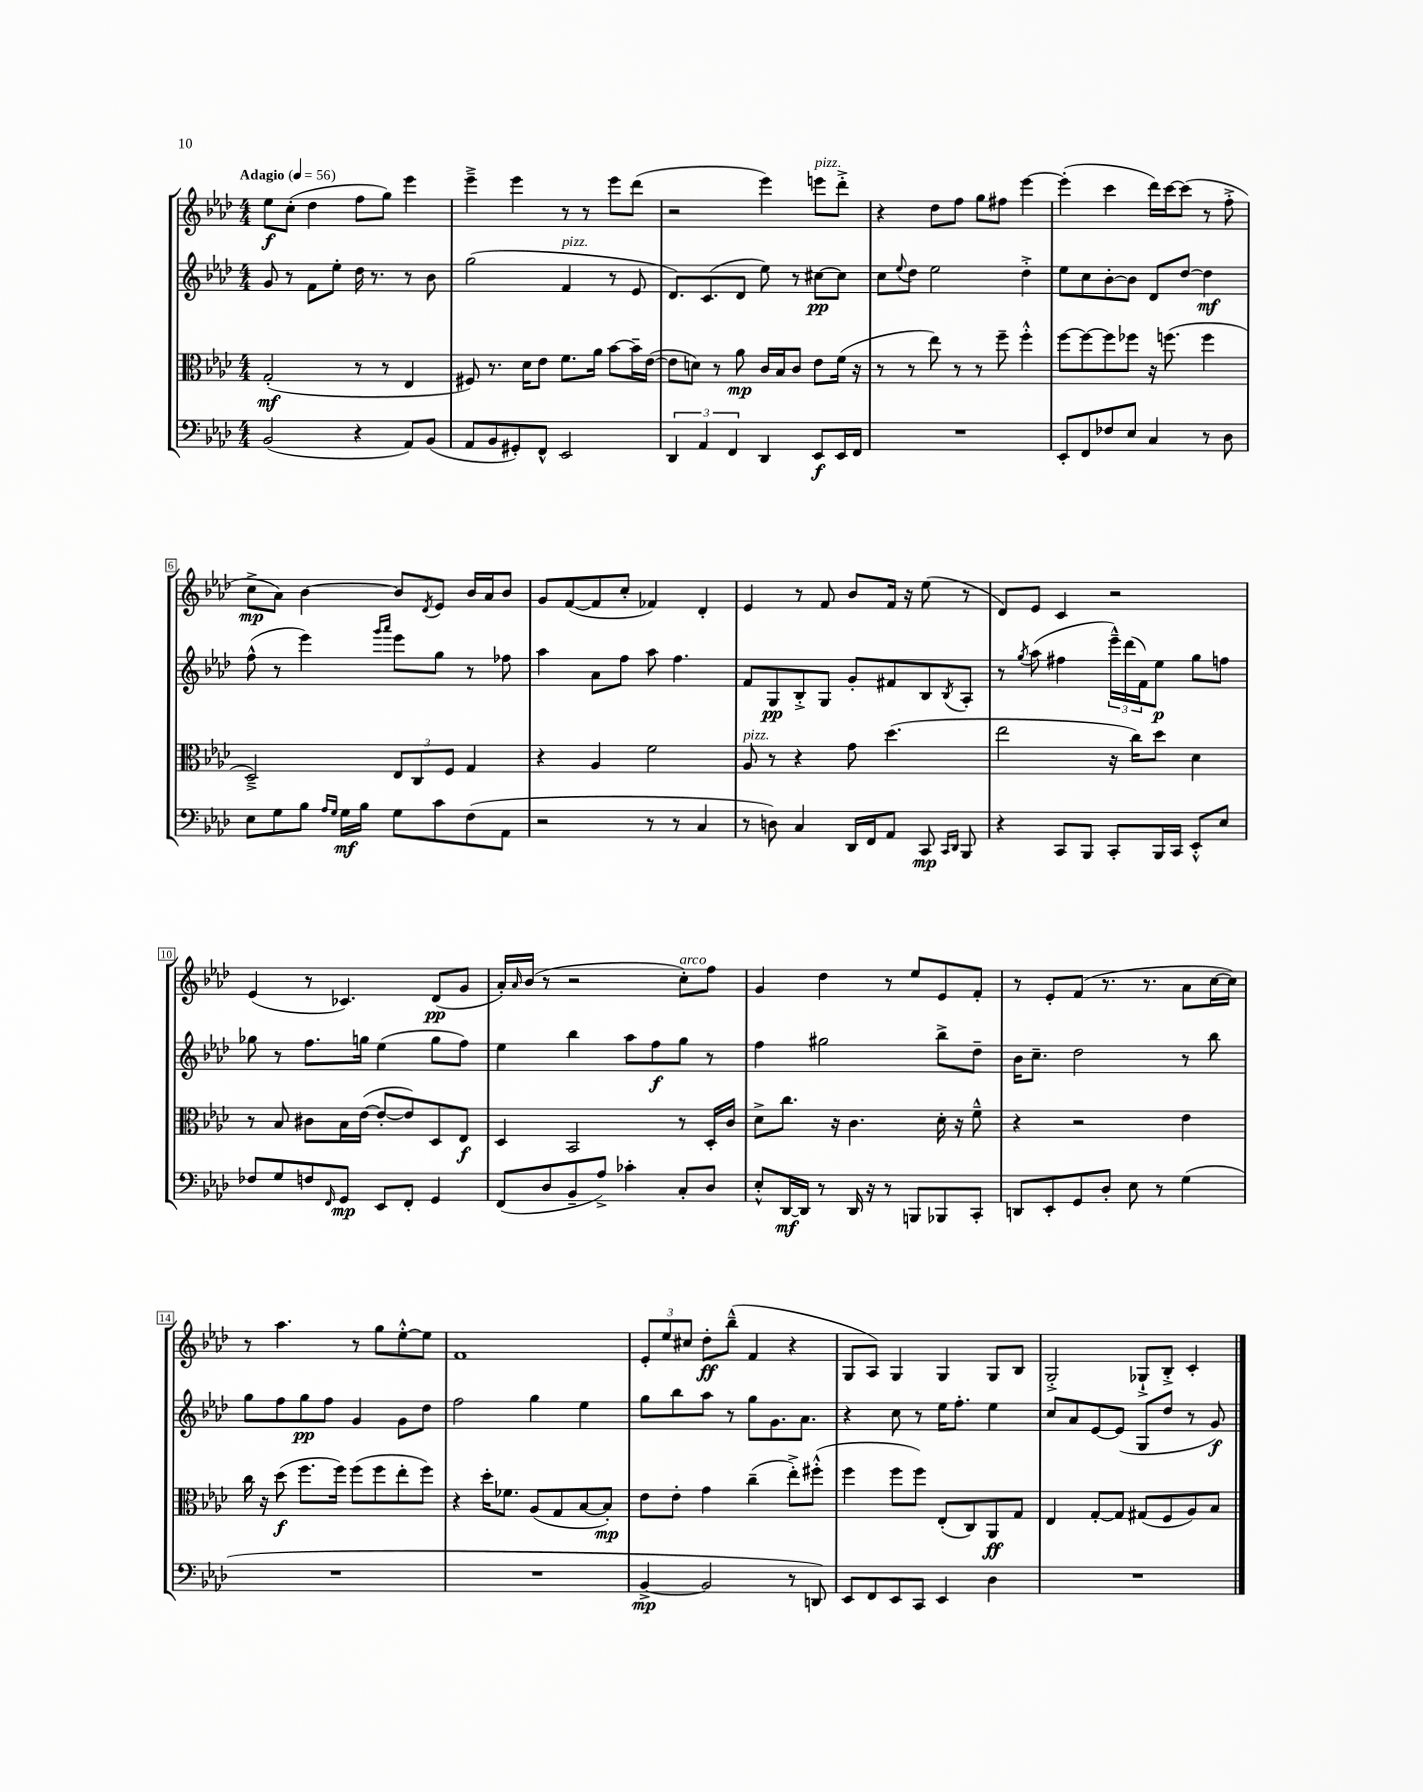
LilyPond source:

<<
\new StaffGroup <<
\new Staff = "s0" {
    \clef treble \key aes \major \numericTimeSignature \time 4/4 \tempo "Adagio" 4 = 56
    ees''8\f c''8-.( des''4 f''8 g''8) ees'''4 |
    ees'''4---> ees'''4 r8 r8 ees'''8 des'''8( |
    r2 ees'''4) e'''8^\markup { \italic "pizz." } des'''8-.-> |
    r4 des''8 f''8 g''8 fis''8 ees'''4~ |
    ees'''4-.( c'''4 des'''16) c'''16~ c'''8( r8 f''8-.-> |
    c''8->\mp aes'8) bes'4~ bes'8 \acciaccatura { des'8 } ees'8 bes'16 aes'16 bes'8 |
    g'8 f'8~( f'8 c''8-. fes'4) des'4-. |
    ees'4 r8 f'8 bes'8 f'16 r16 ees''8( r8 |
    des'8) ees'8 c'4 r2 |
    ees'4( r8 ces'4.) des'8\pp( g'8 |
    aes'16-.) \grace { aes'16 } bes'16( r8 r2 c''8-.^\markup { \italic "arco" }) f''8 |
    g'4 des''4 r8 ees''8 ees'8 f'8-. |
    r8 ees'8-. f'8( r8. r8. aes'8 c''16~ c''16) |
    r8 aes''4. r8 g''8 ees''8~-.-^ ees''8 |
    f'1 |
    \tuplet 3/2 { ees'8-. ees''8 cis''8 } des''8-.\ff bes''8---^( f'4 r4 |
    g8 aes8) g4 g4 g8 bes8 |
    g2-.-> ges8-!-> bes8-.-> c'4-. \bar "|." |
}
\new Staff = "s1" {
    \clef treble \key aes \major \numericTimeSignature \time 4/4
    g'8 r8 f'8 ees''8-. des''16 r8. r8 bes'8 |
    g''2( f'4^\markup { \italic "pizz." } r8 ees'8 |
    des'8.) c'8.( des'8 ees''8) r8 cis''8~\pp cis''8 |
    c''8 \appoggiatura { ees''8 } des''8 ees''2 des''4-.-> |
    ees''8 c''8 bes'8~-. bes'8 des'8 des''8~ des''4\mf |
    f''8-^( r8 ees'''4) \grace { g'''16 aes'''16 } ees'''8 g''8 r8 fes''8 |
    aes''4 aes'8 f''8 aes''8 f''4. |
    f'8 g8\pp bes8-.-> g8 g'8-. fis'8 bes8 \acciaccatura { bes8 } aes8-. |
    r8 \acciaccatura { g''8 } aes''8( fis''4 \tuplet 3/2 { ees'''16---^) des'''16( f'16) } ees''8\p g''8 f''8 |
    ges''8 r8 f''8. g''16 ees''4( g''8 f''8) |
    ees''4 bes''4 aes''8 f''8\f g''8 r8 |
    f''4 gis''2 bes''8-> des''8-- |
    bes'16 c''8.-- des''2 r8 bes''8 |
    g''8 f''8 g''8\pp f''8 g'4 g'8 des''8 |
    f''2 g''4 ees''4 |
    g''8 bes''8 aes''8 r8 g''8 g'8. aes'8. |
    r4 c''8 r8 ees''16 f''8.-. ees''4 |
    c''8 aes'8 ees'8~ ees'8( g8 des''8 r8 g'8\f) \bar "|." |
}
\new Staff = "s2" {
    \clef alto \key aes \major \numericTimeSignature \time 4/4
    g2-.\mf( r8 r8 ees4 |
    fis8) r8. des'16 ees'8 f'8. aes'16 bes'8~ bes'16-- ees'16~( |
    ees'8 d'8) r8 aes'8\mp c'16 bes16 c'8 ees'8 f'16( r16 |
    r8 r8 ees''8) r8 r8 f''8-- f''4-.-^ |
    f''8~ f''8~ f''8 fes''8 r16 f''8.( f''4 |
    des2--->) \tuplet 3/2 { ees8 c8 f8 } g4 |
    r4 aes4 f'2 |
    aes8^\markup { \italic "pizz." } r8 r4 g'8 des''4.( |
    ees''2 r16 c''16) des''8 des'4 |
    r8 bes8 cis'8 bes16 ees'16~( ees'8~-. ees'8) des8 ees8\f |
    des4 bes,2 r8 des16-. c'16 |
    des'8-> c''8. r16 c'4. des'16-. r16 f'8---^ |
    r4 r2 ees'4 |
    c''16 r16 des''8\f( f''8. f''16) f''8( f''8 ees''8-. f''8) |
    r4 des''16-. fes'8. aes8( g8 bes8~ bes8-.\mp) |
    ees'8 ees'8-. g'4 c''4--( ees''8-.->) fis''8-.-^( |
    f''4 f''8 f''8) ees8-.( c8) aes,8\ff g8 |
    ees4 g8~-. g8 gis8( f8 aes8) bes8 \bar "|." |
}
\new Staff = "s3" {
    \clef bass \key aes \major \numericTimeSignature \time 4/4
    bes,2( r4 aes,8) bes,8( |
    aes,8 bes,8 gis,8-.) f,8-^ ees,2 |
    \tuplet 3/2 { des,4 aes,4 f,4 } des,4 ees,8\f ees,16 f,16 |
    R1 |
    ees,8-. f,8 fes8 ees8 c4 r8 des8 |
    ees8 g8 bes8 \grace { aes16 g16 } g16\mf bes16 g8 c'8 f8( aes,8 |
    r2 r8 r8 c4 |
    r8 d8) c4 des,16 f,16 aes,8 c,8\mp \grace { c,16 des,16 } bes,,8 |
    r4 c,8 bes,,8 c,8-. bes,,16 c,16 ees,8-.-^ ees8 |
    fes8 g8 f8 \grace { f,16 } g,8\mp ees,8 f,8-. g,4 |
    f,8( des8 bes,8-- aes8->) ces'4-. c8-. des8 |
    ees8-.-^ des,16~\mf des,16 r8 des,16 r16 r8 b,,8 bes,,8 c,8-. |
    d,8 ees,8-. g,8 des8-. ees8 r8 g4( |
    R1 |
    R1 |
    bes,4~->\mp bes,2 r8 d,8) |
    ees,8 f,8 ees,8 c,8 ees,4 des4 |
    R1 \bar "|." |
}
>>
>>
\layout { \context { \Score \override BarNumber.stencil = #(make-stencil-boxer 0.1 0.3 ly:text-interface::print) } }
